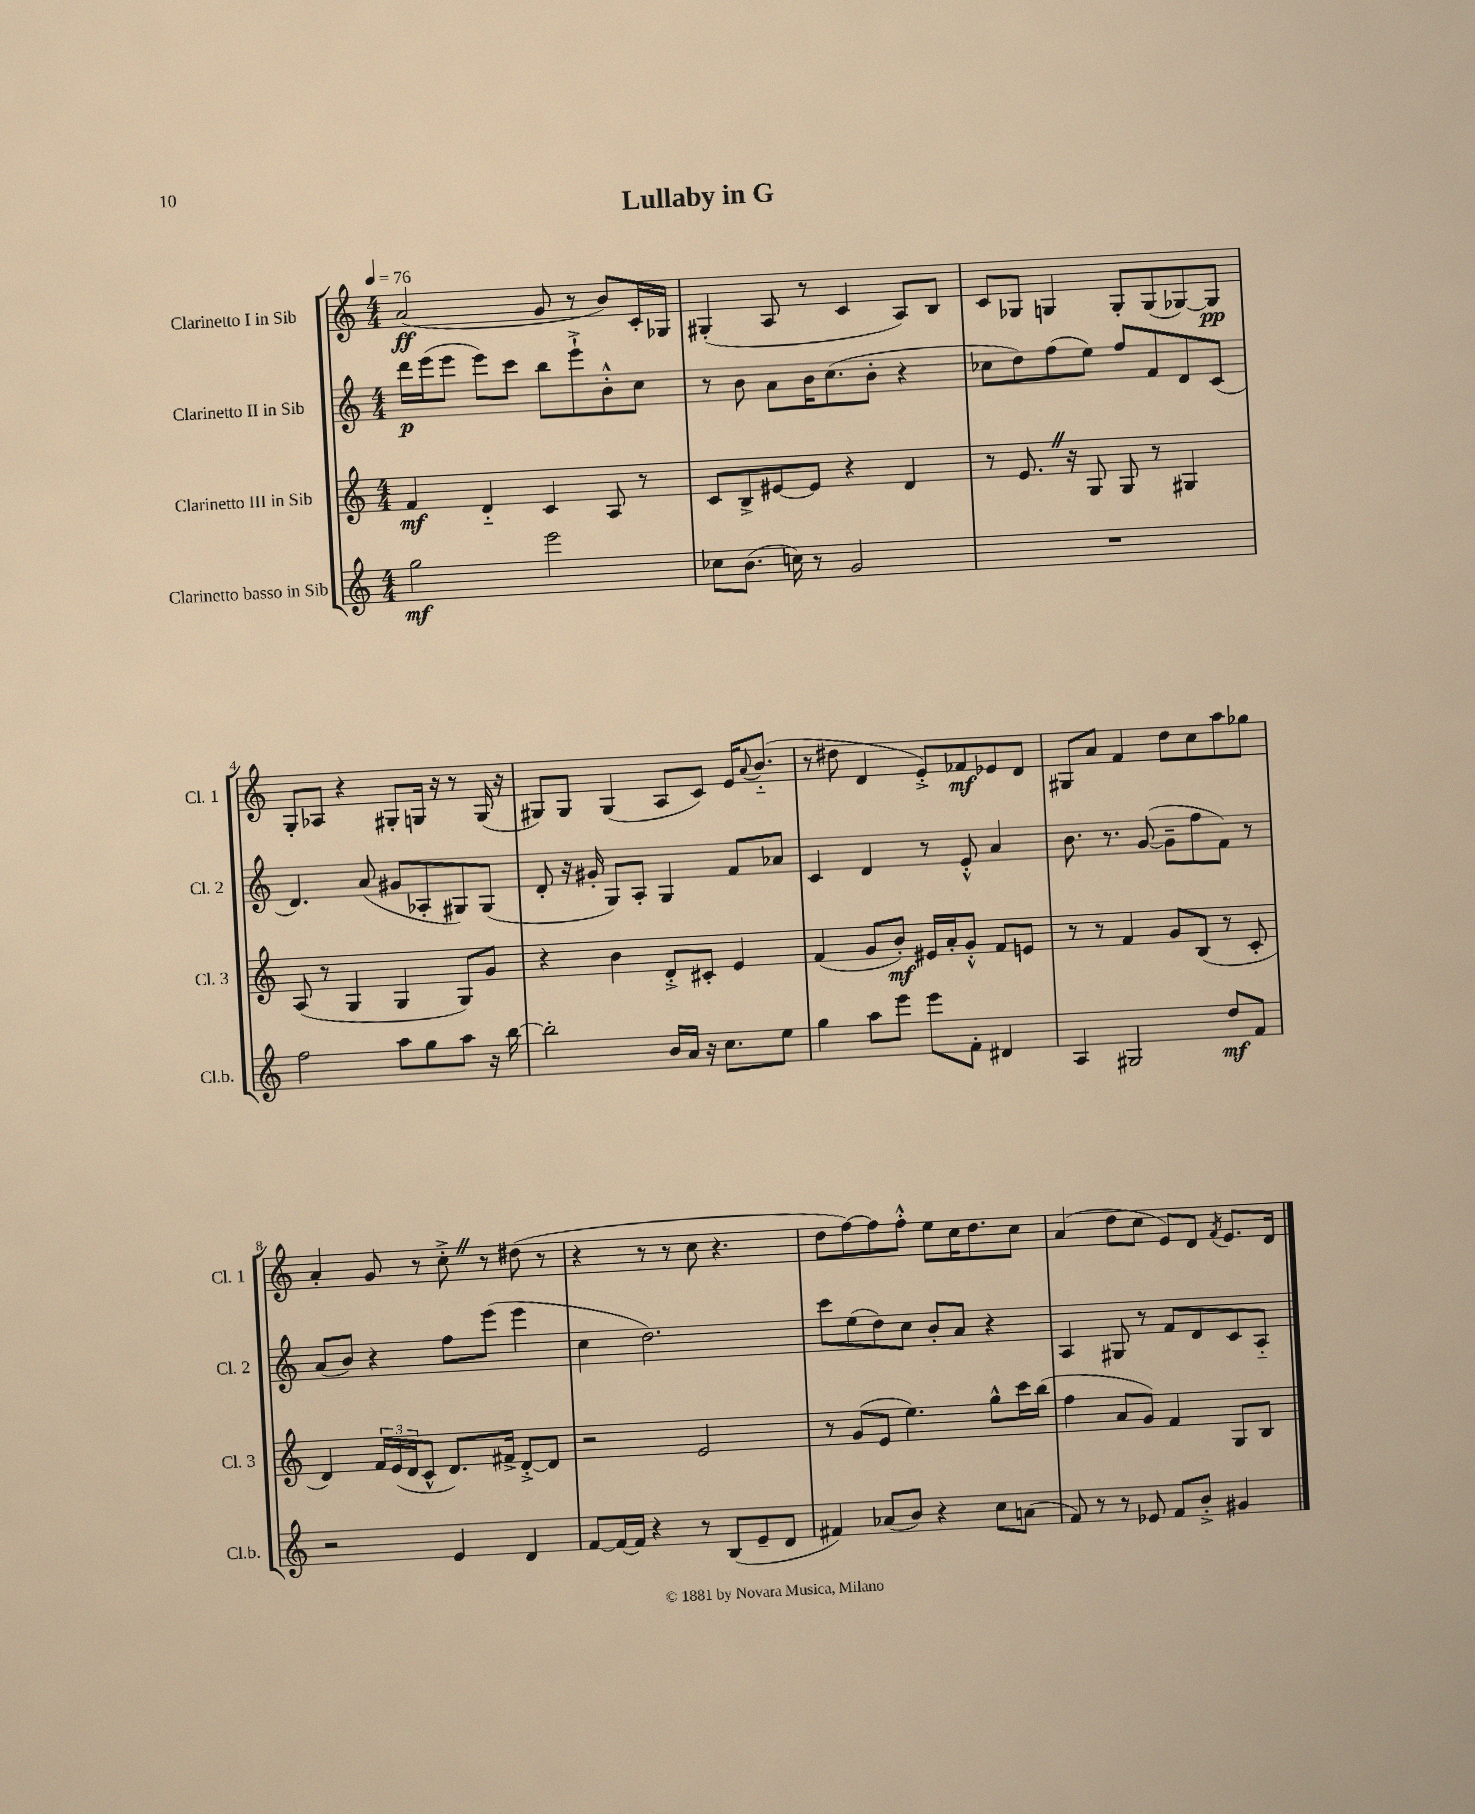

**kern	**kern	**kern	**kern
*staff4	*staff3	*staff2	*staff1
*clefG2	*clefG2	*clefG2	*clefG2
*k[]	*k[]	*k[]	*k[]
*M4/4	*M4/4	*M4/4	*M4/4
*MM76	*MM76	*MM76	*MM76
2gg\	4f/	16ddd\LL	(2a/
.	.	(16eee\J	.
.	.	8eee\J	.
.	4d'~/	8eee\L)	.
.	.	8ccc\J	.
2eee\	4c/	8bb\L	8g/
.	.	8eee`^\	8r
.	8A/	8b'^^\	8b/L)
.	8r	8cc\J	16c'/L
.	.	.	16G-/JJ
=	=	=	=
8cc-\L	8c/L	8r	(4G#'/
(8.b\J	8B^/	8b\	.
.	[8e#/	8a\L	8A/
16cc\)	.	.	.
8r	8e#/]J	16b\K	8r
.	.	(8.cc\	.
2g/	4r	.	4c/
.	.	8b'\J	.
.	4d/	4r	8A/L)
.	.	.	8B/J
=	=	=	=
1r	8r	8cc-\L	8c/L
.	8.e/	8dd\)	8G-/J
.	.	(8ff\	4G/
.	16r	.	.
.	8G/	8ee\J)	.
.	8G/	8ff/L	8G'/L
.	8r	8f/	(8G/
.	4G#/	8d/	[8G-/)
.	.	(8c/J	8G-/]J
=	=	=	=
2ff\	(8A/	4.d/)	8G'/L
.	8r	.	8A-/J
.	4G/	.	4r
.	.	(8a/	.
8aa\L	4G/	8g#/L	8G#'/L
8gg\	.	8A-'/	16G/Jk
.	.	.	16r
8aa\J	8G/L)	8G#/)	8r
16r	8g/J	(8G#/J	(16G/
[16bb\	.	.	16r
=	=	=	=
2bb'\]	4r	8d'/	8G#/L)
.	.	16r	8G#/J
.	.	16g#'/	.
.	4b\	8G/L)	(4G#/
.	.	8A'/J	.
16b/LL	8d'^/L	4G/	8A/L
16a/JJ	.	.	.
16r	8c#'/J	.	8c/J)
8.cc\L	.	.	.
.	4e/	8f/L	16e/LK
.	.	.	8qqa/
.	.	.	(8.b'~/J
8ee\J	.	8a-/J	.
=	=	=	=
4gg\	(4f/	4c/	8r
.	.	.	8dd#\
8aa\L	8g/L	4d/	4d/
8eee\J	8b'/J)	.	.
8eee\L	16e#/LL	8r	8e'^/L)
.	16a'/J	.	.
8f'\J	8g'^^/J	8e'^^/	8f-/
4d#/	8f/L	4a/	8e-/
.	8e/J	.	8d/J
=	=	=	=
4A/	8r	8.b\	8G#/L
.	8r	.	8a/J
.	.	8.r	.
2G#/	4f/	.	4f/
.	.	([8g/	.
.	8g/L	8g~\]L	8dd\L
.	(8B/J	8ff\	8cc\
8dd/L	8r	8f\J)	8aa\
8f/J	8c'/	8r	8gg-\J
=	=	=	=
2r	4d/)	(8a/L	4a'/
.	.	8b/J)	.
.	24f/LL	4r	8g/
.	(24e/	.	.
.	24d/J	.	.
.	8c^^/J	.	8r
4e/	8.d/L)	8ff\L	8cc'^\
.	.	(8eee\J	8r
.	16f#^/Jk	.	.
4d/	[8d'^/L	4eee\	(8dd#\
.	8d/]J	.	8r
=	=	=	=
[8f/L	2r	4cc\	4r
16f/_L	.	.	.
16f/]JJ	.	.	.
4r	.	2.dd\)	8r
.	.	.	8r
8r	2e/	.	8cc\
(8B/L	.	.	4.r
8e~/	.	.	.
8d/J	.	.	.
=	=	=	=
4f#/)	8r	8ccc\L	8dd\L
.	(8g/L	(8ee\	[8ff\)
(8a-/L	8e/J	8dd\)	8ff\]
8b/J)	4.ee\)	8cc\J	8ff'^^\J
4r	.	8b'/L	8ee\L
.	.	8a/J	16cc\K
.	.	.	8.dd\
8cc\L	8gg^^\L	4r	.
(8a\J	16ccc\L	.	8cc\J
.	(16bb\JJ	.	.
=	=	=	=
8f/)	4ff\	4A/	(4a/
8r	.	.	.
8r	8a/L	8G#/	8dd\L
8e-/	8g/J)	8r	8cc\J
8f/L	4f/	8f/L	8e/L)
8b'^/J	.	8d/	8d/J
.	.	.	8qf/
4g#/	8G/L	8c/	8.e/L
.	8B/J	8A'~/J	.
.	.	.	16d/Jk
==	==	==	==
*-	*-	*-	*-
